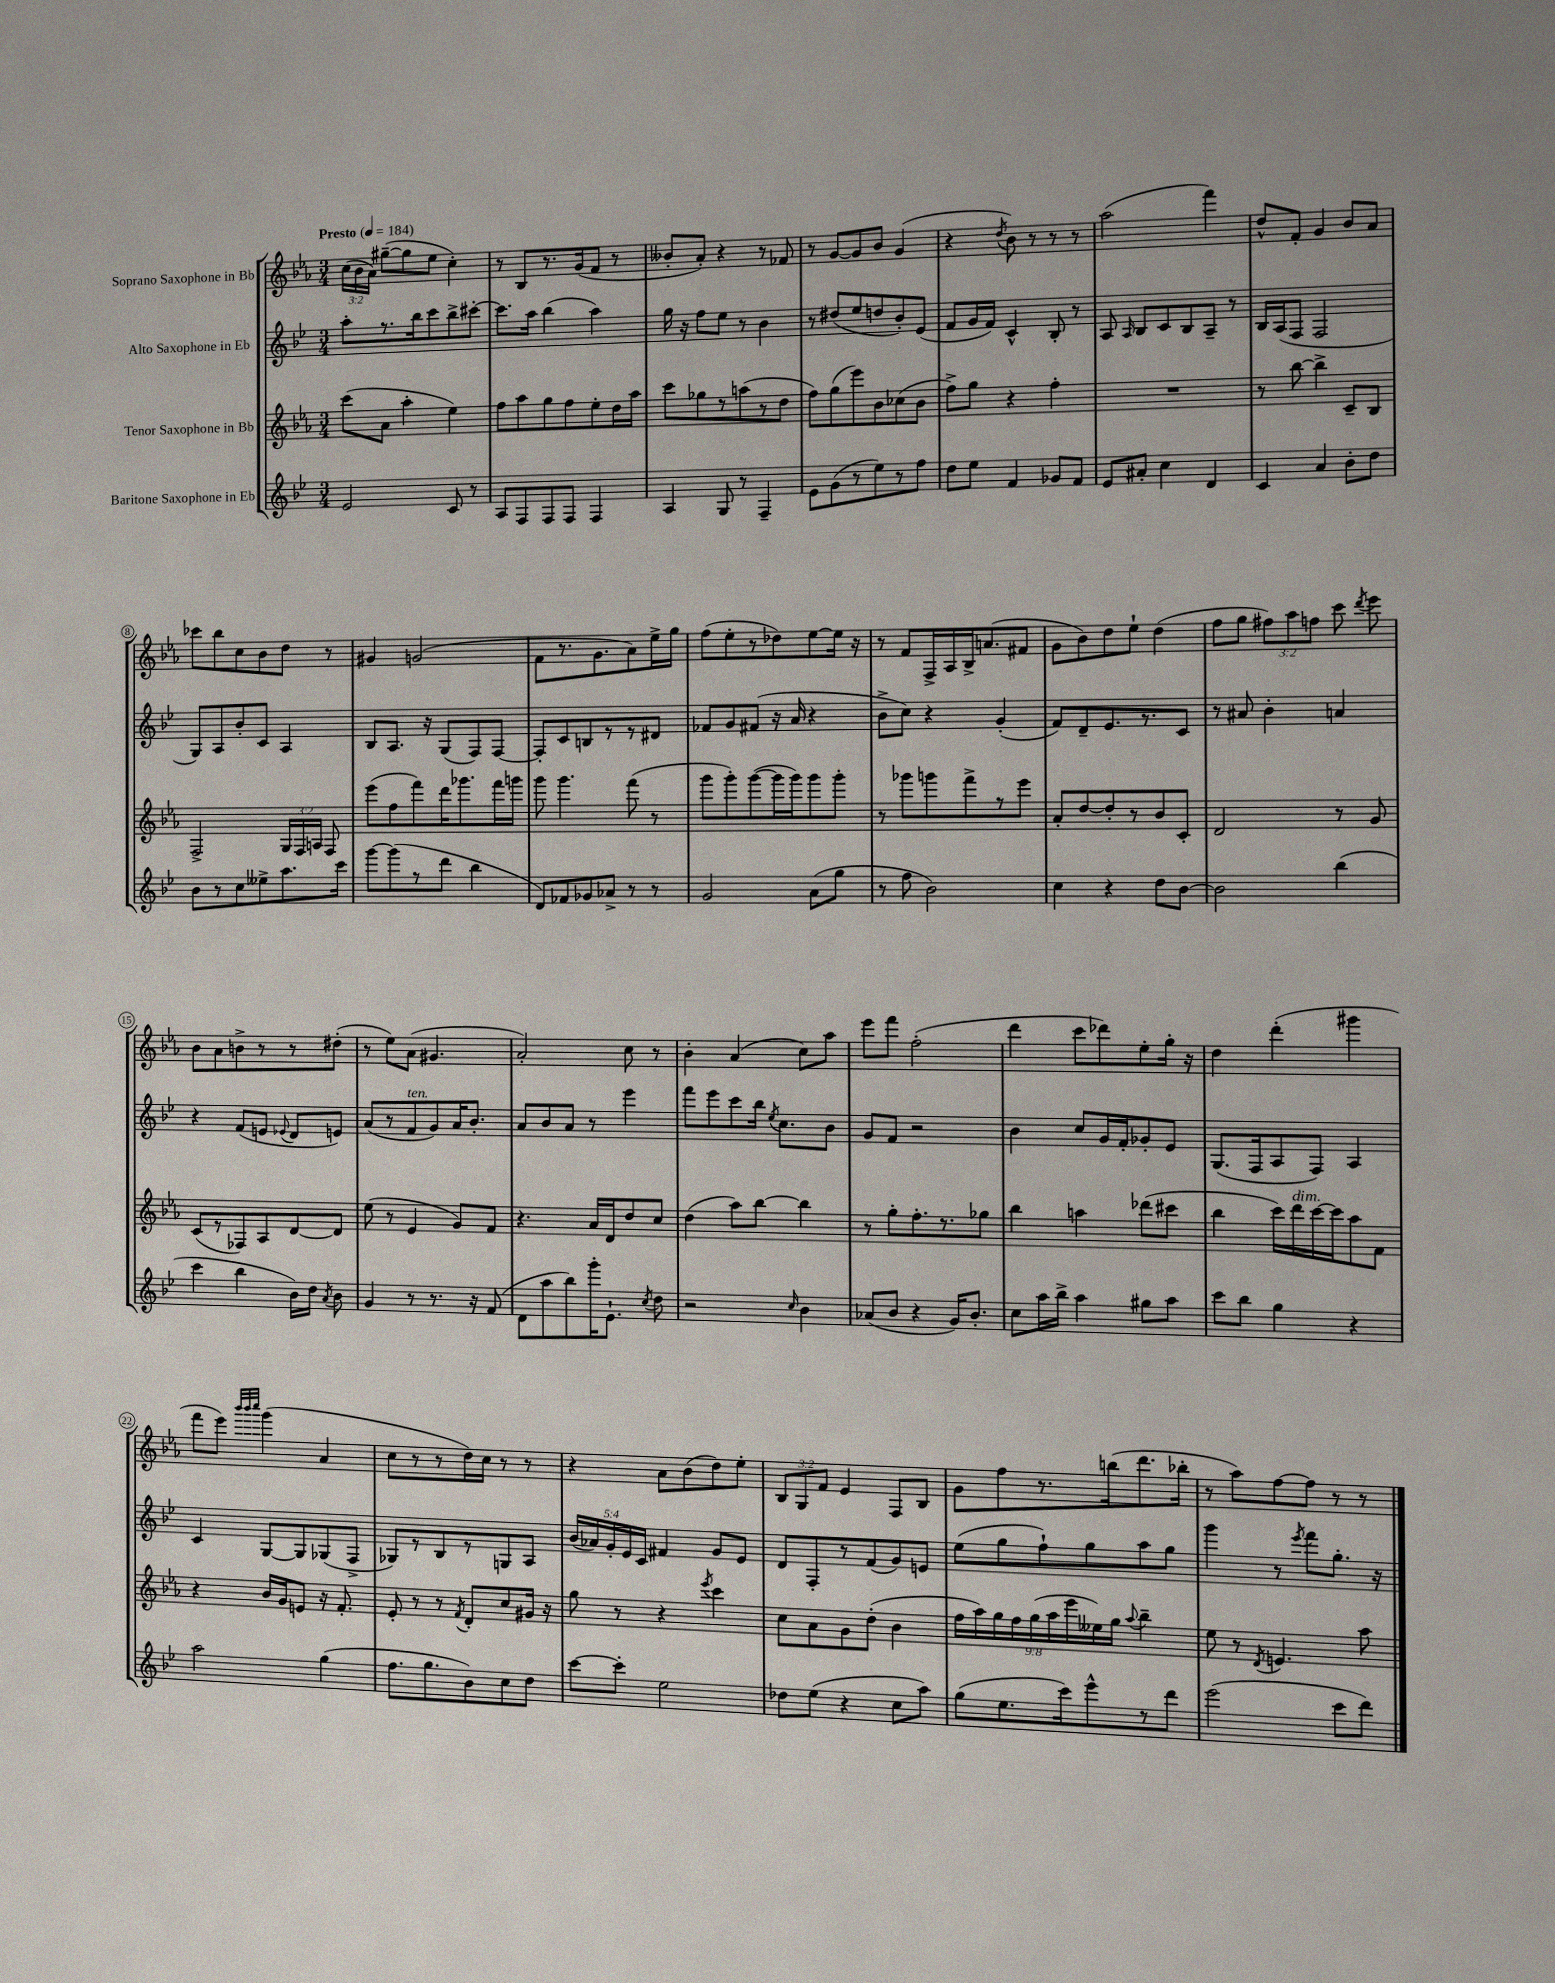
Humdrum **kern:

**kern	**kern	**kern	**kern
*part4	*part3	*part2	*part1
*staff4	*staff3	*staff2	*staff1
*I"Baritone Saxophone in Eb	*I"Tenor Saxophone in Bb	*I"Alto Saxophone in Eb	*I"Soprano Saxophone in Bb
*clefG2	*clefG2	*clefG2	*clefG2
*k[b-e-]	*k[b-e-a-]	*k[b-e-]	*k[b-e-a-]
*M3/4	*M3/4	*M3/4	*M3/4
*MM184	*MM184	*MM184	*MM184
=1	=1	=1	=1
!	!	!	!LO:TX:a:B:t=Presto
2e-/	(8ccc\L	8aa'\L	(24cc\LL
.	.	.	24b-\
.	.	.	24a-\JJ)
.	8a-\J	8.r	([8gg#X~\L
.	4aa-'\	.	8gg#\]
.	.	16bb-\k	.
.	.	8ccc\	8ee-\J
8c/	4ee-\)	8bb-^\	4cc'\)
8r	.	[8ccc#X'\J	.
=2	=2	=2	=2
8A/L	8ff\L	8.ccc#\L]	8r
8F/	8aa-\	.	8B-/L
.	.	16aa\Jk	.
8F/	8gg\	(4bb-\	8.r
8F/J	8ff\	.	.
.	.	.	(16g/k
4F/	8ee-'\	4aa\)	8f/J
.	16dd\L	.	8r
.	16aa-\JJ	.	.
=3	=3	=3	=3
4A/	8ccc\L	16gg\	8b--X'/L
.	.	16r	.
.	8gg-X\	8ff\L	8a-'/J)
8G/	8r	8ee-\J	4r
8r	(8aan\	8r	.
4F~/	8r	4b-\	8r
.	8dd\J	.	8f-X/
=4	=4	=4	=4
8e-\L	8ff\L)	8r	8r
(8g\	(8gg\	(8dd#X/L	[8g/L
8r	8eee-\)	8ee-/	8g/]
8ee-\)	8b-\	8ddn/	8b-/J
8r	(8cc-X\	8b-'/)	(4g/
8ff\J	8b-\J	(8e-/J	.
=5	=5	=5	=5
8dd\L	8ff^\L)	8f/L	4r
8ee-\J	8gg\J	16g/L	.
.	.	16f/JJ)	.
.	.	.	8qdd/
4f/	4r	4c^^/	8b-\)
.	.	.	8r
8g-X/L	4ff'\	8B-'/	8r
8f/J	.	8r	8r
=6	=6	=6	=6
8e-/L	2.r	8A/	(2aa-\
.	.	16qqA/	.
8a#X'/J	.	8B-/L	.
4cc\	.	8c/	.
.	.	8B-/	.
4d/	.	8A~/J	4fff\)
.	.	8r	.
=7	=7	=7	=7
4c/	8r	16B-/LL	8dd^^/L
.	.	(16A/J	.
.	[8bb-\	8F/J	8f'/J
4a/	4bb-^\]	2F/	4g/
8b-'\L	8c~/L	.	8b-/L
8dd\J	8B-/J	.	8a-/J
!!LO:LB:g=z
=8	=8	=8	=8
8b-\L	2F^/	8G/L)	8ccc-X\L
8r	.	8A/	8bb-\
8cc\	.	8b-'/	8cc\
8ee--X^\	.	8c/J	8b-\
8.aa\	24G/LL	4A/	8dd\J
.	24F/	.	.
.	24An/JJ	.	.
.	8F/	.	8r
16ccc\Jk	.	.	.
=9	=9	=9	=9
[8ggg\L	(8eee-\L	8B-/L	4g#X/
(8ggg\]	8ff\	8.A/J	.
8r	8fff\)	.	(2gn/
.	.	16r	.
8ddd\J	16ddd\K	(8G/L	.
.	8.ggg-X\	.	.
4bb-\	.	8F/)	.
.	16fff\L	[8F/J	.
.	16gggn\JJ	.	.
=10	=10	=10	=10
8d/L)	8ggg\	8F'/L]	8f\L
8f-X/	4.ggg\	8c/	8.r
8g-X/	.	8Bn/	.
.	.	.	8.g\
8a-X^/J	.	8r	.
8r	(8fff\	8r	8a-\)
8r	8r	8d#X/J	16ee-^\L
.	.	.	16gg\JJ
=11	=11	=11	=11
2g/	8ggg\L	8f-X/L	(8ff\L
.	8ggg'\)	8g/	8ee-'\
.	([8ggg\	(8f#X/J	8r
.	16ggg\L]	16r	8dd-X\)
.	16ggg\J)	16a/	.
(8a\L	8ggg\	4r	[8ee-\
8gg\J	8ggg'\J	.	16ee-\Jk]
.	.	.	16r
=12	=12	=12	=12
8r	8r	8b-^\L	8r
8ff\	8ggg-X\L	8cc\J)	8f/L
2b-\)	8gggn\	4r	16F^/L
.	.	.	16A-/
.	8fff^\	.	16B-^/J
.	.	.	(8.an/
.	8r	(4g'/	.
.	8eee-\J	.	8f#X/J
=13	=13	=13	=13
4cc\	8a-'/L	8f/L)	8g\L
.	[8dd/	8d~/	8b-\)
4r	8dd'/]	8.e-/	8dd\
.	8r	.	8ee-`\J
.	.	8.r	.
8dd\L	8b-/	.	(4dd\
[8b-\J	8c'/J	8c/J	.
=14	=14	=14	=14
2b-\]	2d/	8r	8ff\L
.	.	8a#X/	8gg\J
.	.	4b-'\	12ff#X\L)
.	.	.	12aa-\
.	.	.	12ffn\J
(4bb-\	8r	4an/	8ccc\
.	.	.	8qddd/
.	8g/	.	8eee-\
!!LO:LB:g=z
=15	=15	=15	=15
4ccc\	(8c/L	4r	8b-\L
.	8r	.	8a-\
4bb-\	8F-X/)	(8f/L	8bn^\
.	8A-/	8en/J	8r
.	.	8qqe-X/	.
16b-\LL)	[8d/	8d/L	8r
16dd\JJ	.	.	.
8qa/	.	.	.
8b-\	8d/J]	8en/J)	(8dd#X'\J
=16	=16	=16	=16
4g/	(8ee-\	(8a/L	8r
.	8r	8r	8ee-\L)
!	!	!LO:TX:a:i:t=ten.	!
8r	4e-/	8f/	(8a-\J
8.r	.	8g/)	4.g#X/
.	8g/L)	16a/K	.
16r	.	8.b-'/J	.
(8f/	8f/J	.	.
=17	=17	=17	=17
8d\L	4.r	8a/L	2a-'/)
8aa\	.	8b-/	.
8bb-\)	.	8a/J	.
16ggg'\K	16a-/LL	8r	.
8.e-`\J	16d/J	.	.
.	8dd/	4eee-\	8cc\
8qcc/	.	.	.
8dd\	8cc/J	.	8r
=18	=18	=18	=18
2r	(4dd\	8fff\L	4b-'\
.	.	8eee-\	.
.	8aa-\L)	8ccc\	(4a-/
.	[8bb-\J	16bb-\Jk	.
.	.	8qee-/	.
.	.	8.cc\L	.
16qqcc/	.	.	.
4b-\	4bb-\]	.	8cc\L)
.	.	8b-\J	8aa-\J
=19	=19	=19	=19
(8a-X/L	8r	8g/L	8eee-\L
8b-/J	8gg'\L	8f/J	8fff\J
4r	8.ff'\	2r	(2ff'\
.	8.r	.	.
16g/KL)	.	.	.
8.b-'/J	.	.	.
.	8gg-X\J	.	.
=20	=20	=20	=20
8cc\L	4bb-\	4b-\	4ddd\
16aa\L	.	.	.
16bb-^\JJ	.	.	.
4aa\	4aan\	8cc/L	8ccc\L
.	.	16g/L	8ddd-X\)
.	.	16f'/J	.
8gg#X\L	(8ddd-X\L	8g-X'/	8ee-'\
8aa\J	8ccc#X\J	8e-/J	16gg'\Jk
.	.	.	16r
=21	=21	=21	=21
8ccc\L	4bb-\	(8.G/L	4dd\
8bb-\J	.	.	.
.	.	16F/k	.
4gg\	16ccc\LL)	8A/	(4ddd'\
!	!LO:TX:a:i:t=dim.	!	!
.	16ddd\	.	.
.	[16ccc\	8F/J)	.
.	16ccc\J]	.	.
4r	8aa-\	4A/	4ggg#X\
.	8f\J	.	.
!!LO:LB:g=z
=22	=22	=22	=22
2aa\	4r	4c/	8fff\L
.	.	.	8eee-\J)
.	.	.	32qqbbb-/LLL
.	.	.	32qqbbb-/
.	.	.	32qqcccc/JJJ
.	16b-/LL	[8G/L	(4ggg\
.	16g/J	.	.
.	8en/J	8G/]	.
(4gg\	16r	(8G-X/	4a-/
.	8.f'/	.	.
.	.	8F^/J	.
=23	=23	=23	=23
8.ff\L	8e-'/	8G-X/L)	8cc\L
.	8r	8r	8r
8.gg\	.	.	.
.	8r	8B-/	8r
.	8qf/	.	.
8b-\)	8d'/L	8r	16dd\L)
.	.	.	16cc\JJ
8cc\	8cc/	8Gn/	8r
8dd\J	16g#X/Jk	8A/J	8r
.	16r	.	.
=24	=24	=24	=24
[8ccc\L	8gg\	(20b-/LL	4r
.	.	20a-X/)	.
.	.	20g'/	.
8ccc'\J]	8r	.	.
.	.	20e-/	.
.	.	20c/JJ	.
2ee-\	4r	4f#X/	8a-\L
.	.	.	(8b-\
.	8qeee-/	.	.
.	4ccc\	8g/L	8dd\)
.	.	8e-/J	8ee-'\J
=25	=25	=25	=25
8dd-X\L	8cc\L	8d/L	12B-/L
.	.	.	12G/
(8ee-\J	8a-\	8F'/	.
.	.	.	12f/J
4r	8g\	8r	4e-/
.	(8dd'\J	(8f/	.
8cc\L	4b-\	8g/)	8F/L
8aa\J)	.	8en/J	8B-/J
=26	=26	=26	=26
(8gg\L	18ff\LL	(8ee-\L	8g\L
.	18aa-\)	.	.
.	18gg\	.	.
8.ee-\	.	8gg\	8ff\
.	18ff\	.	.
.	(18gg\	.	.
.	.	8ff`\)	8.r
.	18aa-\	.	.
16ccc\k)	.	.	.
.	18eee-\	.	.
8eee-^^\	.	8gg\	.
.	18ee--X\)	.	.
.	.	.	(16bbn\k
.	18gg\JJ	.	.
.	8qqaa-/	.	.
8r	4bb-~\	8aa\	8.ddd\
8ddd\J	.	8gg\J	.
.	.	.	16bb-X'\Jk
=27	=27	=27	=27
(2eee-\	8ee-\	4ggg\	8r
.	8r	.	8aa-\L)
.	8qd/	.	.
.	4.en/	8r	[8ff\
.	.	8qeee-/	.
.	.	8fff\L	8ff\J]
8ccc\L	.	8.gg'\J	8r
8ddd\J)	8aa-\	.	8r
.	.	16r	.
==	==	==	==
*-	*-	*-	*-
